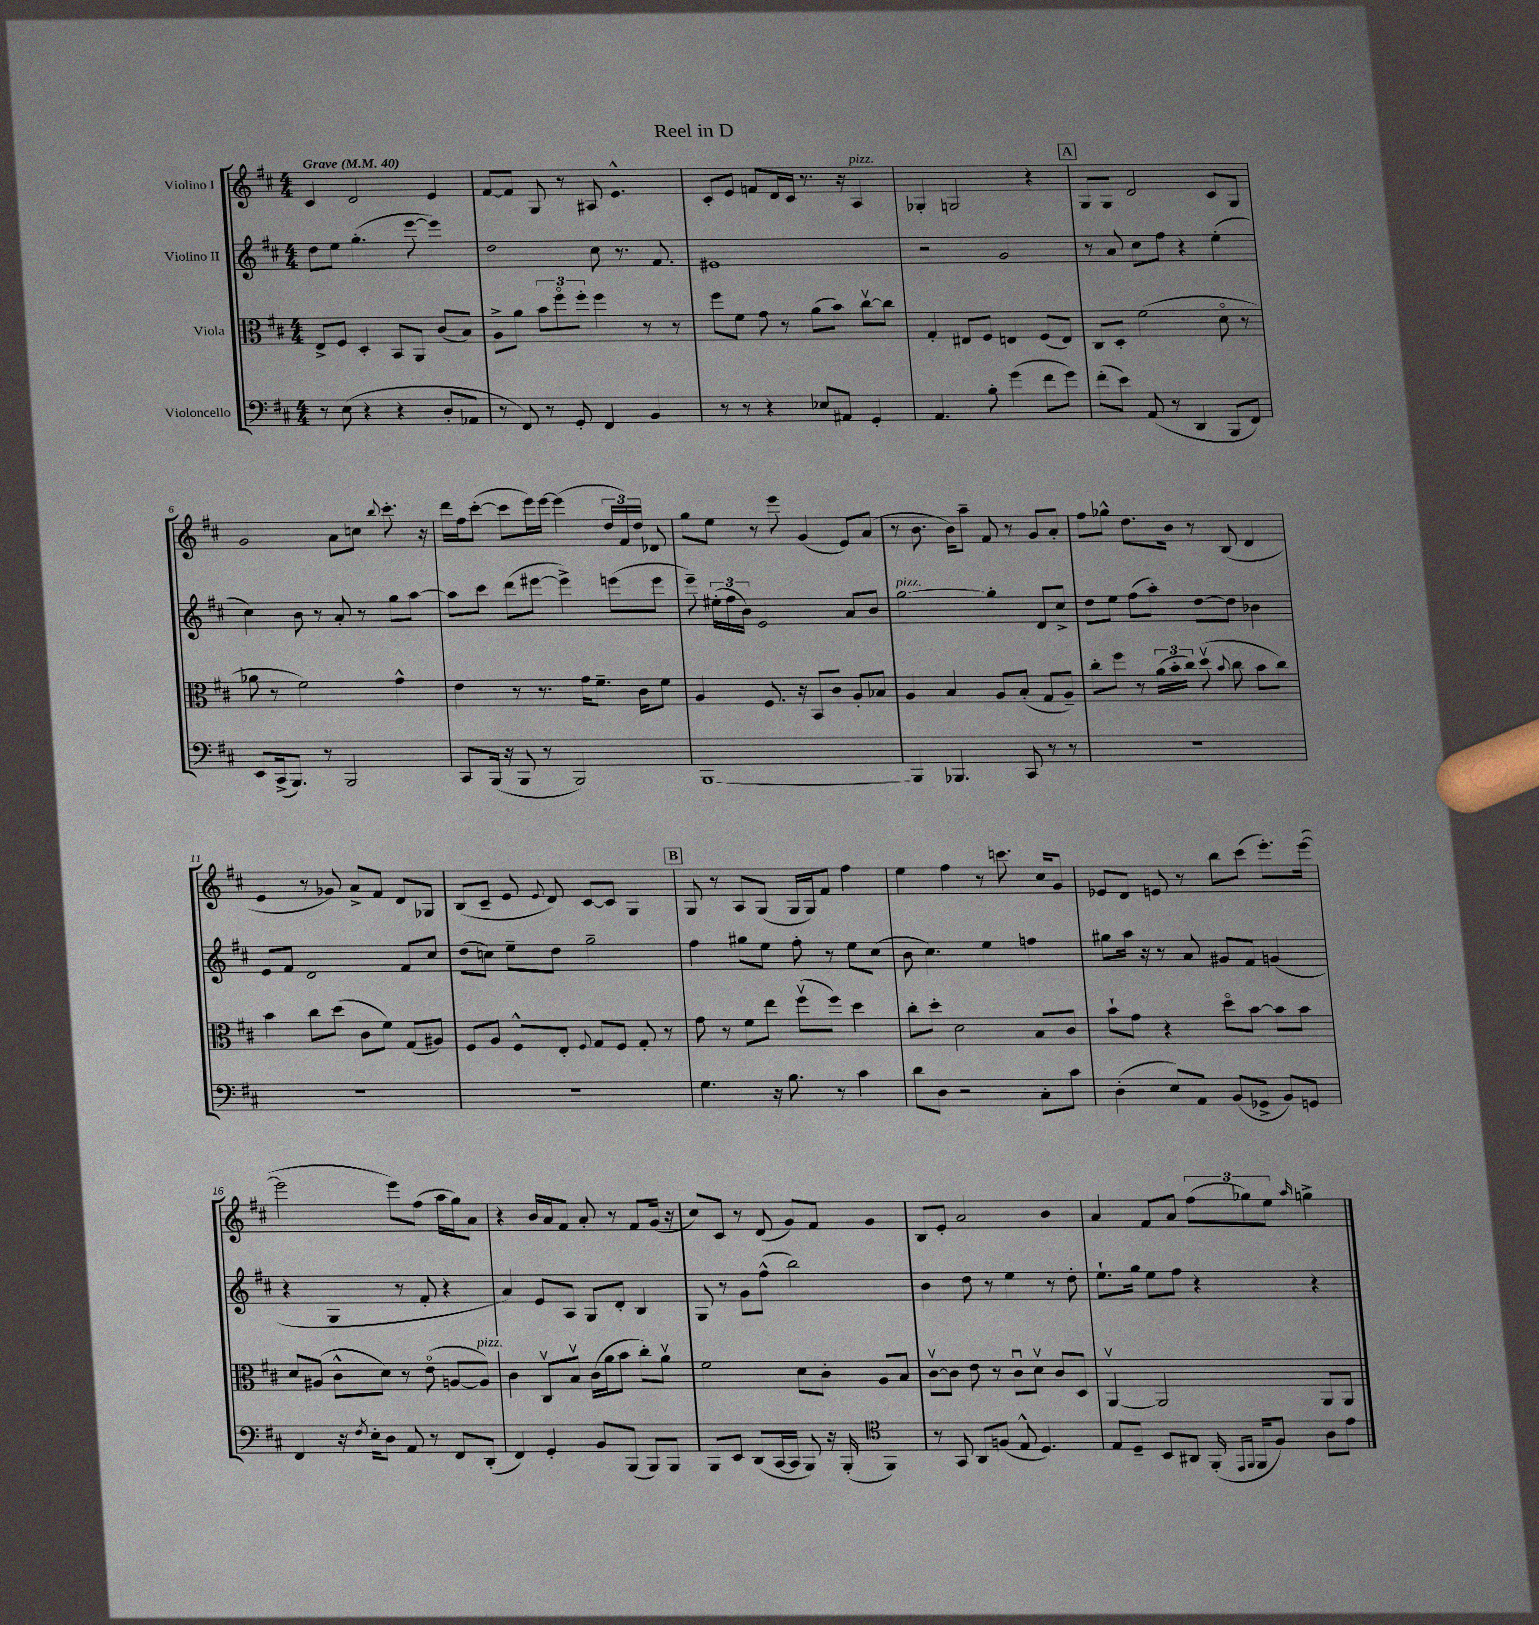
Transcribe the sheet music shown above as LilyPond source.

\header { title = "Reel in D" }
<<
\new StaffGroup <<
\new Staff = "s0" \with { instrumentName = "Violino I" } {
    \clef treble \key d \major \numericTimeSignature \time 4/4 \tempo "Grave" 4 = 40
    \autoBeamOff cis'4 d'2 e'4 |
    fis'8[~ fis'8] g8 r8 ais8 e'4.-^ |
    cis'8[-. e'8] f'8[ d'16 cis'16] r8. r16 a4^\markup { \italic "pizz." } |
    ges4-. g2 r4 |
    \mark \markup { \box "A" } g8[ g8] d'2 cis'8[ g8] |
    g'2 a'8[ c''8] \appoggiatura { b''8 } cis'''8.-. r16 |
    d'''16[ fis''16 cis'''8]~-.( cis'''8[ e'''16) e'''16]~ e'''4( \tuplet 3/2 { d''16[ fis'16) d''16] } des'8 |
    g''8[ e''8] r8 e'''8 g'4( e'8[) a'8]( |
    r8 b'8. b'16[) a''8]-- fis'8 r8 g'8[ a'8]-. |
    fis''8[ ges''8]-^ d''8.[ b'16] r8 b8( d'4 |
    e'4 r8 ges'8) a'8[-> fis'8] d'8[ ges8] |
    b8[( cis'8]-- e'8 \appoggiatura { e'8 } d'8) cis'8[~ cis'8] g4 |
    \mark \markup { \box "B" } g8 r8 a8[ g8]( g16[ g16) fis'8] fis''4 |
    e''4 fis''4 r8 c'''8. cis''16[ g'8] |
    ees'8[ d'8] e'8 r8 b''8[ cis'''8]( e'''8.[-.) e'''16]~( |
    e'''2 e'''8[) fis''8]( a''16[ g''16) a'8] |
    r4 b'16[ a'16 fis'8] a'8-. r8 fis'8[ g'16]( r16 |
    cis''8[) cis'8] r8 d'8( g'8[) fis'8] g'4 |
    b8[ e'8]-. a'2 b'4 |
    a'4 fis'8[ a'8] \tuplet 3/2 { fis''8[( ges''8) e''8] } \grace { a''16 } g''4-> \bar "|." |
}
\new Staff = "s1" \with { instrumentName = "Violino II" } {
    \clef treble \key d \major \numericTimeSignature \time 4/4
    \autoBeamOff d''8[ e''8] g''4.-.( e'''8~ e'''4) |
    d''2 cis''8 r8. fis'8. |
    eis'1 |
    r2 g'2 |
    \mark \markup { \box "A" } r8 a'8 cis''8[ fis''8] r4 e''4-.( |
    cis''4) b'8 r8 a'8-. r8 g''8[ a''8]~ |
    a''8[ cis'''8] d'''8[( eis'''8]~ eis'''4->) e'''8[( e'''8] |
    e'''8--) \tuplet 3/2 { eis''16[-.( fis''16 b'16]) } e'2 a'8[ b'8] |
    g''2~^\markup { \italic "pizz." } g''4-. d'8[ cis''8]-> |
    d''8[ e''8] fis''8[( a''8]-.) d''8[~ d''8] bes'4 |
    e'8[ fis'8] d'2 fis'8[ cis''8] |
    d''8[( c''8]) e''8[-- d''8] g''2-- |
    \mark \markup { \box "B" } fis''4 gis''8[ e''8] fis''8-. r8 e''8[ cis''8]( |
    b'8 cis''4.) e''4 f''4 |
    gis''8[ a''16] r16 r8 a'8 gis'8[ fis'8] g'4( |
    r4 g4 r8 fis'8-. r4 |
    a'4) e'8[ a8] g8[ d'8]-. b4 |
    g8 r8 g'8[ fis''8]-^( b''2) |
    b'4 d''8 r8 e''4 r8 d''8-. |
    e''8.[-! g''16] e''8[ fis''8] r4 r4 \bar "|." |
}
\new Staff = "s2" \with { instrumentName = "Viola" } {
    \clef alto \key d \major \numericTimeSignature \time 4/4
    \autoBeamOff e8[-> fis8] d4-. b,8[ a,8] cis'8[( b8]) |
    a8[-> a'8] \tuplet 3/2 { b'8[ fis''8\flageolet fis''8]-. } fis''4 r8 r8 |
    fis''8[ fis'8] g'8 r8 a'8[( b'8]) cis''8[~\upbow cis''8] |
    g4-. eis8[ fis8] e4 fis8[( e8]) |
    \mark \markup { \box "A" } cis8[ d8]-. fis'2( d'8\flageolet r8 |
    aes'8 r8 fis'2) g'4-^ |
    e'4 r8 r8. g'16[ fis'8.]-- cis'16[ fis'8] |
    a4 fis8. r16 b,8[ cis'8] a8[-. bes8] |
    a4 b4 a8[ b8]-.( g8[ a8]--) |
    cis''8[-. fis''8] r8 \tuplet 3/2 { a'16[( b'16-. cis''16]) } d''8\upbow( \appoggiatura { b'8 } cis''8 b'8[ cis''8]) |
    b'4 cis''8[ d''8]( cis'8[ fis'8]) g8[( ais8]) |
    fis8[ a8] fis8[-^ e8]-. \appoggiatura { fis8 } g8[ fis8] g8-. r8 |
    \mark \markup { \box "B" } g'8 r8 fis'8[ e''8] fis''8[\upbow( fis''8]) d''4 |
    cis''8[-. d''8]-. d'2 b8[ cis'8] |
    b'8[-! g'8] r4 d''8[\flageolet b'8]~ b'8[ b'8] |
    d'8[ ais8]( cis'8[-^ d'8]) r8 e'8\flageolet( a8[~ a8]^\markup { \italic "pizz." }) |
    cis'4 cis8[\upbow b8]\upbow cis'16[( a'16 b'8] cis''8[-.) a'8]\upbow |
    fis'2 d'8[ cis'8]-. a8[ b8] |
    cis'8[~\upbow cis'8] e'8 r8 cis'8[\downbow d'8]\upbow cis'8[ d8] |
    a,4~\upbow a,2 a,8[ a,8] \bar "|." |
}
\new Staff = "s3" \with { instrumentName = "Violoncello" } {
    \clef bass \key d \major \numericTimeSignature \time 4/4
    \autoBeamOff r8 e8( r4 r4 d8[-. aes,8] |
    r8 fis,8) r8 g,8-. fis,4 b,4 |
    r8 r8 r4 ees8[ ais,8] g,4-. |
    a,4. b8-. g'4( fis'8[ g'8]) |
    \mark \markup { \box "A" } fis'8[-.( e'8]) a,8( r8 d,4 b,,8[ fis,8]) |
    e,8[ cis,16->( b,,8.]) r8 b,,2 |
    cis,8[ b,,16]( r16 b,,8 r8 b,,2) |
    b,,1~ |
    b,,4 bes,,4. cis,8 r8 r8 |
    R1 |
    R1 |
    R1 |
    \mark \markup { \box "B" } g4. r16 b8. r8 cis'4 |
    d'8[ d8] r2 cis8[-. cis'8] |
    d4-.( e8[) a,8] b,8[( ges,8]-> b,8[) g,8] |
    fis,4 r16 \acciaccatura { fis8 } e16[-. d8] a,8 r8 fis,8[ d,8]-.( |
    fis,4) g,4-. b,8[ b,,8]( b,,8[) b,,8] |
    b,,8[ e,8] d,8[( cis,16~ cis,16] b,,8) r16 b,,16-.( \clef tenor fis,4) |
    r8 g,8 a,8[ f8]( e8-^ d4.) |
    e8[ d8]-- b,8[ ais,8] fis,16-.( \grace { e,16[ fis,16] } fis,16[ fis8]) a8[ e'8] \bar "|." |
}
>>
>>
